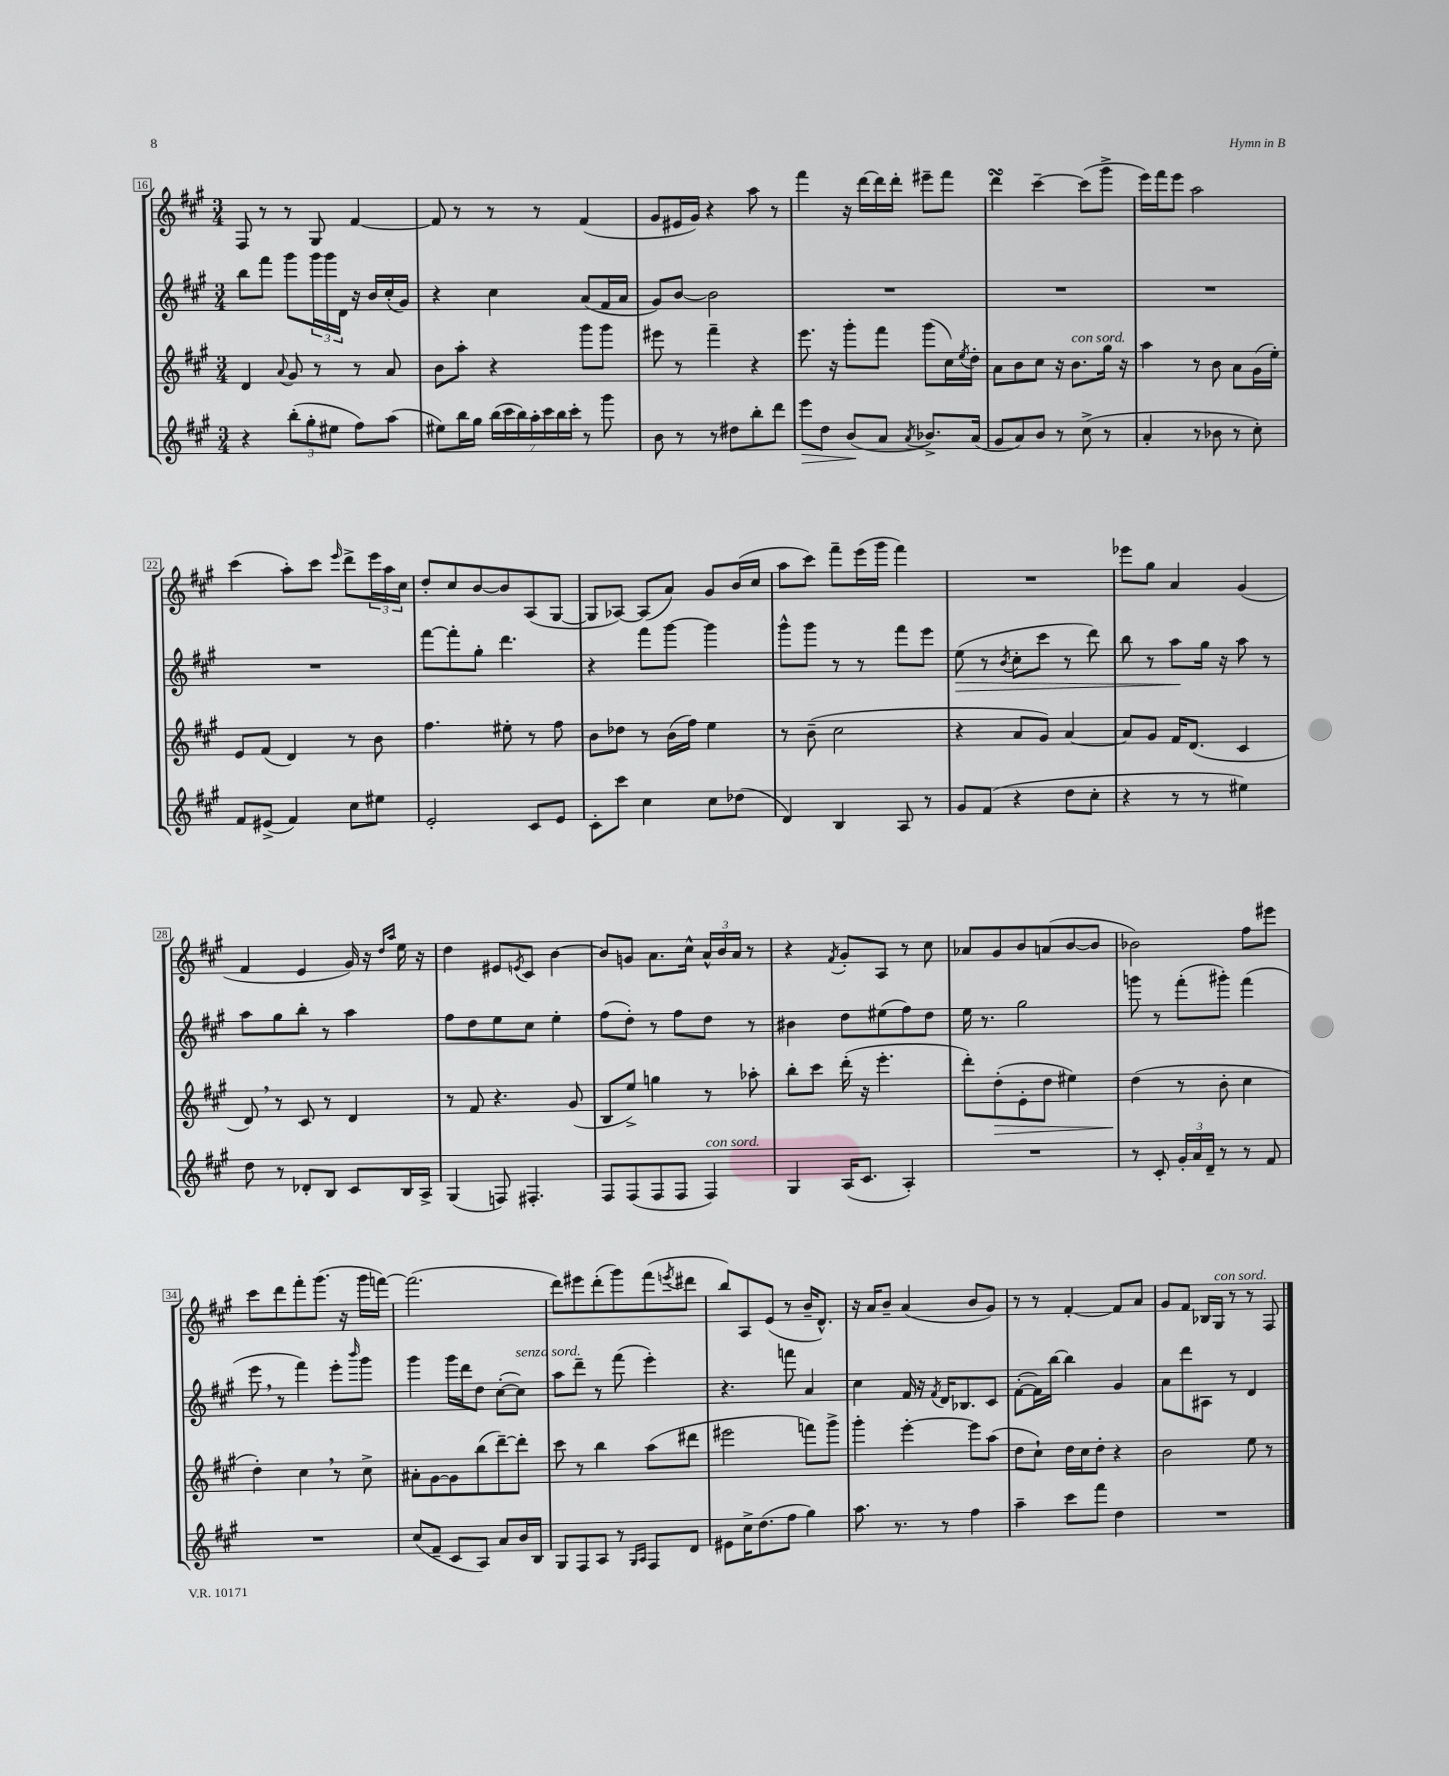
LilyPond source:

<<
\new StaffGroup <<
\new Staff = "s0" {
    \clef treble \key a \major \numericTimeSignature \time 3/4
    fis8 r8 r8 gis8 fis'4~ |
    fis'8 r8 r8 r8 fis'4( |
    gis'8 eis'16 gis'16) r4 a''8 r8 |
    fis'''4 r16 d'''16~ d'''16 d'''16-. eis'''8-- fis'''8 |
    d'''4\turn cis'''4~-- cis'''8( gis'''8-> |
    e'''16) fis'''16 e'''8 a''2 |
    cis'''4( a''8-.) cis'''8 \grace { e'''16 } d'''8-> \tuplet 3/2 { e'''16 a''16 cis''16 } |
    d''8-. cis''8 b'8~ b'8 a8( gis8~ |
    gis8 aes8~) aes8( a'8) gis'8 b'16( cis''16 |
    a''8 cis'''8) fis'''8-- e'''16( gis'''16 fis'''4) |
    R2. |
    ees'''8 gis''8 a'4 gis'4( |
    fis'4 e'4 gis'16) r16 \grace { d''16 a''16 } e''16 r16 |
    d''4 eis'8 \acciaccatura { e'8 } cis'8 b'4~ |
    b'8 g'8 a'8. cis''16-^ \tuplet 3/2 { a'16-^ b'16 a'16 } r8 |
    r4 \acciaccatura { fis'8 } gis'8-. a8 r8 cis''8 |
    aes'8 gis'8 b'8 a'8( b'8~ b'8 |
    bes'2) fis''8 eis'''8 |
    cis'''8 d'''8 fis'''8-. gis'''8.( r16 gis'''16 f'''16~) |
    f'''2.( |
    d'''8) eis'''8 d'''8-.( gis'''8) fis'''8( \acciaccatura { e'''8 } dis'''8 |
    b''8) a8 e'8( r8 b'16-- d'8.-^) |
    r16 a'16 b'8-- a'4( b'8 gis'8) |
    r8 r8 fis'4~-. fis'8 a'8 |
    gis'8 fis'8 bes16 gis16^\markup { \italic "con sord." } r8 r8 fis8 \bar "|." |
}
\new Staff = "s1" {
    \clef treble \key a \major \numericTimeSignature \time 3/4
    b''8 fis'''8 gis'''8 \tuplet 3/2 { gis'''16 gis'''16 d'16 } r16 b'16 cis''16-.( gis'16) |
    r4 cis''4 a'8( fis'16 a'16 |
    gis'8) b'8~ b'2 |
    R2. |
    R2. |
    R2. |
    R2. |
    fis'''8~ fis'''8-. gis''8-. d'''4. |
    r4 fis'''8 gis'''8~ gis'''4 |
    gis'''8-^ gis'''8 r8 r8 fis'''8 e'''8 |
    e''8\>( r8 \acciaccatura { b'8 } cis''8-. cis'''8 r8 d'''8) |
    b''8 r8 a''8\! gis''16 r16 a''8 r8 |
    a''8 gis''8 b''8-. r8 a''4 |
    fis''8 d''8 e''8 cis''8 e''4-. |
    fis''8( d''8-.) r8 fis''8 d''8 r8 |
    bis'4 d''8 eis''8( fis''8) d''8 |
    e''16 r8. gis''2 |
    g'''8 r8 fis'''8-.( gis'''8-.) fis'''4( |
    e'''8 \breathe r8 fis'''4) e'''8-. \grace { b'''16 } gis'''8 |
    gis'''4 gis'''16 d'''16 d''8 cis''8~-.( cis''8^\markup { \italic "senza sord." }) |
    a''8 d'''8-- r8 fis'''8( e'''4-.) |
    r4. f'''8 a'4 |
    cis''4 fis'16 r16 \acciaccatura { fis'8 } d'16 bes8. cis'8 |
    fis'8~-.( fis'16) b''16~ b''4 gis'4 |
    a'8 d'''8 ais8 r8 d'4 \bar "|." |
}
\new Staff = "s2" {
    \clef treble \key a \major \numericTimeSignature \time 3/4
    d'4 \appoggiatura { a'8 } gis'8 r8 r8 a'8 |
    b'8 a''8-. r4 gis'''8 gis'''8 |
    eis'''8 r8 fis'''4-- r4 |
    e'''8. r16 gis'''8-. fis'''8 gis'''8( cis''16) \acciaccatura { e''8 } d''16-. |
    a'8 b'8 cis''8 r16 b'8.^\markup { \italic "con sord." } gis''16 r16 |
    a''4 r8 b'8 a'8 gis'16( e''16-.) |
    e'8 fis'8( d'4) r8 b'8 |
    fis''4. eis''8-. r8 fis''8 |
    b'8 des''8 r8 b'16( fis''16) e''4 |
    r8 b'8--( cis''2 |
    r4 a'8 gis'8) a'4~ |
    a'8 gis'8 fis'16 d'8.( cis'4 |
    d'8) \breathe r8 cis'8 r8 d'4 |
    r8 fis'8 r4. gis'8( |
    b8 e''8->) g''4 r8 aes''8-. |
    b''8-. cis'''8 d'''16-.( r16 e'''4.-. |
    d'''8-.) d''8-.\>( e'8-. d''8 eis''4) |
    d''4\!( r8 b'8-. cis''4 |
    d''4-.) cis''4 \breathe r8 cis''8-> |
    ais'8-. gis'8~ gis'8 b''8( d'''8~--) d'''8-. |
    cis'''8 r8 b''4 a''8( dis'''8 |
    eis'''2 f'''8) gis'''8-> |
    gis'''4-. e'''4~-. e'''8 a''8( |
    d''8 cis''8-!) d''16 cis''16 d''8-. r4 |
    b'2 e''8 r8 \bar "|." |
}
\new Staff = "s3" {
    \clef treble \key a \major \numericTimeSignature \time 3/4
    r4 \tuplet 3/2 { b''8-.( gis''8-. eis''8 } fis''8) a''8( |
    eis''8) b''16 gis''16 \tuplet 7/4 { b''16( cis'''16 b''16) a''16-. cis'''16 b''16 cis'''16-. } r8 gis'''8 |
    b'8 r8 r8 dis''8 b''8-. d'''8 |
    e'''8\> d''8 b'8\!( a'8 \acciaccatura { a'8 } bes'8.->) a'16( |
    gis'8 a'8) b'8 r8 cis''8->( r8 |
    a'4-. r8 bes'8 r8 cis''8-.) |
    fis'8 eis'8->( fis'4) cis''8 eis''8 |
    e'2-. cis'8 e'8 |
    cis'8-. cis'''8 cis''4 cis''8 des''8( |
    d'4) b4 a8 r8 |
    gis'8 fis'8( r4 d''8 cis''8-. |
    r4 r8 r8 eis''4) |
    d''8 r8 des'8-. b8 cis'8 b16 a16-> |
    gis4( f8) fis4.-. |
    fis8 fis8( fis8 fis8 fis4^\markup { \italic "con sord." }) |
    gis4 a16( cis'8. a4-.) |
    R2. |
    r8 cis'8-. \tuplet 3/2 { gis'16-. a'16 d'16-- } r8 r8 fis'8 |
    R2. |
    cis''8( fis'8-- cis'8 a8) a'8 b'16 b16 |
    gis8 fis8 a8 r8 \grace { gis16 a16 } fis8 d'8 |
    eis'8 cis''16-> d''8.( fis''8 gis''4) |
    a''8. r8. r8 fis''4 |
    a''4-- cis'''8 fis'''8 d''4 |
    R2. \bar "|." |
}
>>
>>
\layout { \context { \Score currentBarNumber = #16 \override BarNumber.stencil = #(make-stencil-boxer 0.1 0.3 ly:text-interface::print) } }
